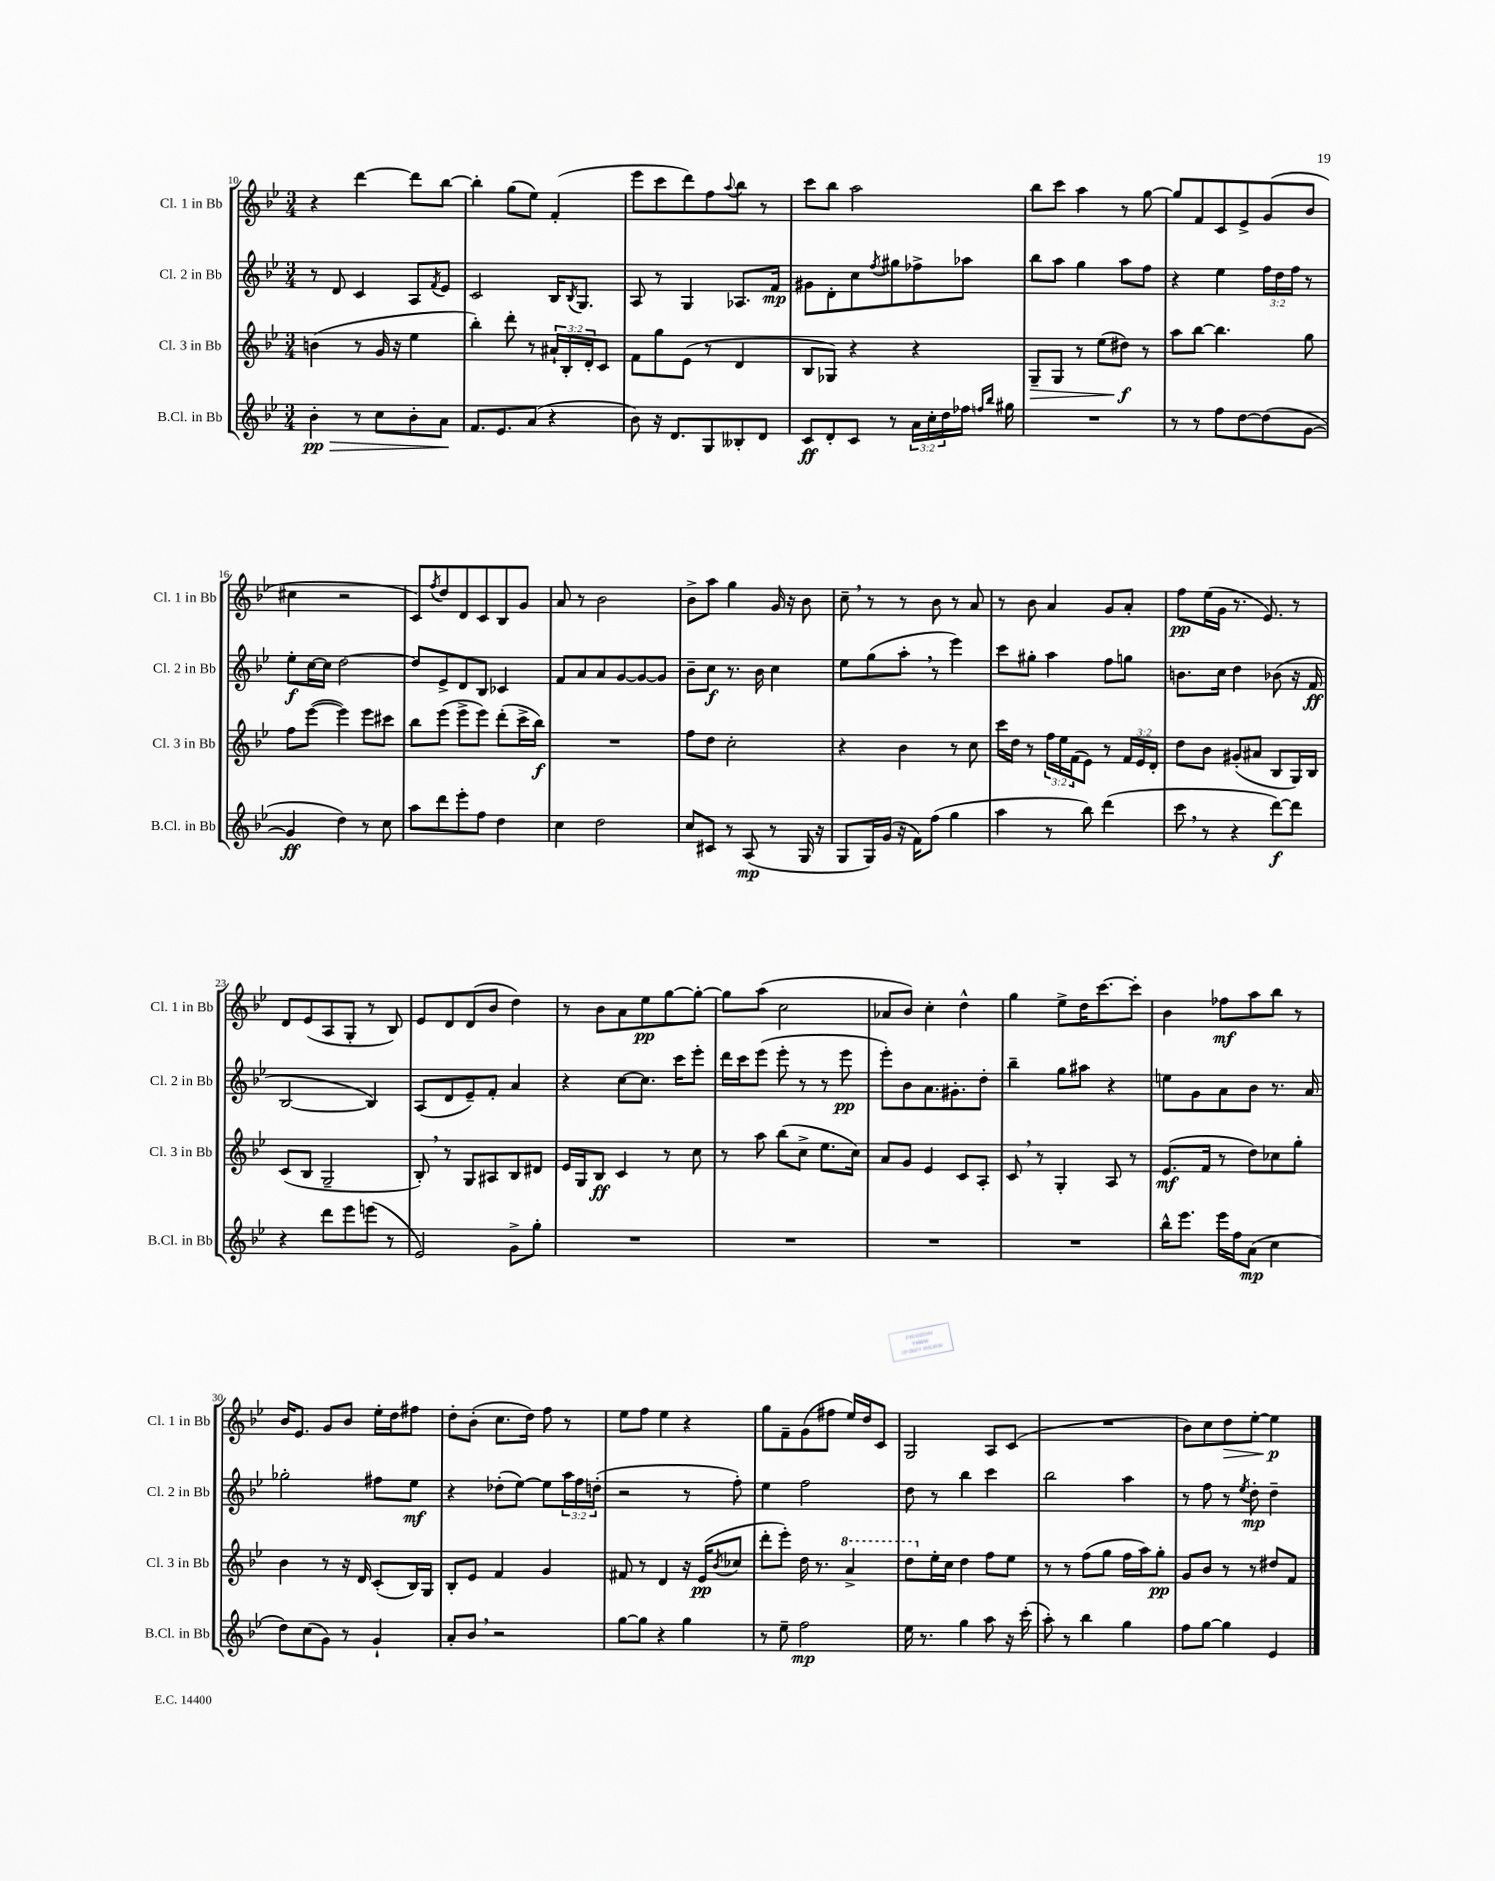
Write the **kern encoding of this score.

**kern	**dynam	**kern	**dynam	**kern	**dynam	**kern	**dynam
*part4	*part4	*part3	*part3	*part2	*part2	*part1	*part1
*staff4	*staff4	*staff3	*staff3	*staff2	*staff2	*staff1	*staff1
*I"B.Cl. in Bb	*	*I"Cl. 3 in Bb	*	*I"Cl. 2 in Bb	*	*I"Cl. 1 in Bb	*
*I'B.Cl. in Bb	*	*I'Cl. 3 in Bb	*	*I'Cl. 2 in Bb	*	*I'Cl. 1 in Bb	*
*clefG2	*	*clefG2	*	*clefG2	*	*clefG2	*
*k[b-e-]	*	*k[b-e-]	*	*k[b-e-]	*	*k[b-e-]	*
*M3/4	*	*M3/4	*	*M3/4	*	*M3/4	*
=10	=10	=10	=10	=10	=10	=10	=10
!	!LO:HP:b	!	!	!	!	!	!
4b-'\	> pp	(4bn\	.	8r	.	4r	.
.	.	.	.	8d/	.	.	.
8r	.	8r	.	4c/	.	[4ddd\	.
8cc\L	.	16g/	.	.	.	.	.
.	.	16r	.	.	.	.	.
8b-'\	.	4ee-\	.	8A/L	.	8ddd\L]	.
.	.	.	.	8qf/	.	.	.
8a\J	.	.	.	8e-/J	.	[8bb-\J	.
.	]	.	.	.	.	.	.
=11	=11	=11	=11	=11	=11	=11	=11
8.f/L	.	4bb-'\)	.	2c/	.	4bb-'\]	.
8.e-/	.	.	.	.	.	.	.
.	.	8ddd'\	.	.	.	(8gg\L	.
(8a/J	.	8r	.	.	.	8ee-\J)	.
4r	.	24a#X`/LL	.	16B-/KL	.	(4f'/	.
.	.	24B-'/	.	.	.	.	.
.	.	.	.	8qB-/	.	.	.
.	.	.	.	8.G/J	.	.	.
.	.	24d'/J	.	.	.	.	.
.	.	8c/J	.	.	.	.	.
=12	=12	=12	=12	=12	=12	=12	=12
8b-\)	.	8f\L	.	8A/	.	8eee-\L	.
16r	.	8gg\	.	8r	.	8ccc\	.
8.d/L	.	.	.	.	.	.	.
.	.	(8e-\J	.	4G/	.	8ddd\)	.
8G/	.	8r	.	.	.	8ff\	.
.	.	.	.	.	.	8qqaa/	.
8B--X'/	.	4d/	.	8.A-X/L	.	8bb-\J	.
8d/J	.	.	.	.	.	8r	.
.	.	.	.	16f/Jk	mp	.	.
=13	=13	=13	=13	=13	=13	=13	=13
8c/L	ff	8B-/L	.	8g#X\L	.	8ccc\L	.
8d'/	.	8G-X/J)	.	8d'\	.	8bb-\J	.
8c/J	.	4r	.	8cc\	.	2aa\	.
.	.	.	.	8qff/	.	.	.
8r	.	.	.	8gg#X\	.	.	.
24a\LL	.	4r	.	8ff-X^\	.	.	.
24cc'\	.	.	.	.	.	.	.
24dd\	.	.	.	.	.	.	.
16ff-X\JJ	.	.	.	8aa-X\J	.	.	.
16qqffn/LL	.	.	.	.	.	.	.
16qqbb-/JJ	.	.	.	.	.	.	.
16gg#X\	.	.	.	.	.	.	.
=14	=14	=14	=14	=14	=14	=14	=14
!	!	!	!LO:HP:b	!	!	!	!
2.r	.	8G~/L	>	8bb-\L	.	8bb-\L	.
.	.	8G/J	.	8aa\J	.	8ccc\J	.
.	.	8r	.	4gg\	.	4aa\	.
.	.	(8ee-\L	.	.	.	.	.
.	.	8dd#X\J)	f	8aa\L	.	8r	.
.	.	8r	]	8ff\J	.	[8gg\	.
=15	=15	=15	=15	=15	=15	=15	=15
8r	.	8aa\L	.	4r	.	8gg/L]	.
8r	.	[8bb-\J	.	.	.	8f/	.
8ff\L	.	4.bb-\]	.	4ee-\	.	8c/	.
[8dd\	.	.	.	.	.	8e-^/	.
(8dd\]	.	.	.	24ff\LL	.	(8g/	.
.	.	.	.	24dd\	.	.	.
.	.	.	.	24ff\JJ	.	.	.
[8g\J	.	8gg\	.	8r	.	8b-/J	.
!!LO:LB:g=z
=16	=16	=16	=16	=16	=16	=16	=16
4g/]	ff	8ff\L	.	8ee-'\L	f	4cc#X\	.
.	.	([8eee-\J	.	[16cc\L	.	.	.
.	.	.	.	16cc\JJ]	.	.	.
4dd\)	.	4eee-\])	.	[2dd\	.	2r	.
8r	.	8eee-\L	.	.	.	.	.
8cc\	.	8ccc#X\J	.	.	.	.	.
=17	=17	=17	=17	=17	=17	=17	=17
8aa\L	.	8bb-\L	.	8dd/L]	.	8c/L)	.
.	.	.	.	.	.	8qff/	.
8ddd\	.	(8eee-\J	.	8e-^/	.	8dd/	.
8eee-'\	.	8eee-^\L	.	8d/	.	8d/	.
8ff\J	.	8eee-\J)	.	8B-/J	.	8c/	.
4dd\	.	(8ddd'\L	.	4c-X/	.	8B-/	.
.	.	16ccc^\L	.	.	.	8g/J	.
.	.	16bb-\JJ)	f	.	.	.	.
=18	=18	=18	=18	=18	=18	=18	=18
4cc\	.	2.r	.	8f/L	.	8a/	.
.	.	.	.	8a/	.	8r	.
2dd\	.	.	.	8a/	.	2b-\	.
.	.	.	.	[8g/	.	.	.
.	.	.	.	8g/_	.	.	.
.	.	.	.	8g/J]	.	.	.
=19	=19	=19	=19	=19	=19	=19	=19
8cc/L	.	8ff\L	.	8b-~\L	.	8b-^\L	.
8c#X/J	.	8dd\J	.	8cc\J	f	8aa\J	.
8r	.	2cc'\	.	8.r	.	4gg\	.
(8A/	mp	.	.	.	.	.	.
.	.	.	.	16b-\	.	.	.
8r	.	.	.	4cc\	.	16g/	.
.	.	.	.	.	.	16r	.
16G/	.	.	.	.	.	8b-\	.
16r	.	.	.	.	.	.	.
=20	=20	=20	=20	=20	=20	=20	=20
8G/L	.	4r	.	8ee-\L	.	8cc~,\	.
16G/L)	.	.	.	(8gg\	.	8r	.
(16g/JJ	.	.	.	.	.	.	.
16r	.	4b-\	.	8aa',\J	.	8r	.
16f\KL)	.	.	.	.	.	.	.
(8ff\J	.	.	.	8r	.	8b-\	.
4gg\	.	8r	.	4eee-\)	.	8r	.
.	.	8cc\	.	.	.	8a/	.
=21	=21	=21	=21	=21	=21	=21	=21
4aa\	.	16ccc\LL	.	8ccc\L	.	8r	.
.	.	16dd\JJ	.	.	.	.	.
.	.	8r	.	8gg#X'\J	.	8b-\	.
8r	.	24ff\LL	.	4aa\	.	4a/	.
.	.	24ee-\	.	.	.	.	.
.	.	(24f\J	.	.	.	.	.
8bb-\)	.	8e-\J)	.	.	.	.	.
(4ddd\	.	8r	.	8ff\L	.	8g/L	.
.	.	24f/LL	.	8ggn\J	.	8a'/J	.
.	.	24e-/	.	.	.	.	.
.	.	24d'/JJ	.	.	.	.	.
=22	=22	=22	=22	=22	=22	=22	=22
8ccc,\	.	8dd\L	.	8.bn\L	.	8ff\L	pp
8r	.	8b-\J	.	.	.	(16ee-\L	.
.	.	.	.	16cc\Jk	.	16g\JJ	.
4r	.	(8g#X'/L	.	4dd\	.	8.r	.
.	.	8a#X/J	.	.	.	.	.
.	.	.	.	.	.	8.e-/)	.
[8ddd\L)	f	8B-/L	.	(8b-X\	.	.	.
8ddd\J]	.	16G/L)	.	16r	.	8r	.
.	.	16B-/JJ	.	16f/	ff	.	.
!!LO:LB:g=z
=23	=23	=23	=23	=23	=23	=23	=23
4r	.	(8c/L	.	[2B-/	.	8d/L	.
.	.	8B-/J	.	.	.	(8e-/	.
8ddd\L	.	2G~/	.	.	.	8A/	.
8eee-\	.	.	.	.	.	8G'/J	.
(8eeen\J	.	.	.	4B-/])	.	8r	.
8r	.	.	.	.	.	8B-/)	.
=24	=24	=24	=24	=24	=24	=24	=24
2e-/)	.	8B-',/)	.	(8A/L	.	8e-/L	.
.	.	8r	.	8d/	.	8d/	.
.	.	8G/L	.	8e-~/)	.	(8d/	.
.	.	8A#X/	.	8f'/J	.	8b-/J	.
8g^\L	.	8B-/	.	4a/	.	4dd\)	.
8gg'\J	.	8d#X/J	.	.	.	.	.
=25	=25	=25	=25	=25	=25	=25	=25
2.r	.	16e-/LL	.	4r	.	8r	.
.	.	16G/J	.	.	.	.	.
.	.	8B-/J	ff	.	.	8b-\L	.
.	.	4c/	.	[8cc\L	.	8a\	.
.	.	.	.	8.cc\J]	.	8ee-\	pp
.	.	8r	.	.	.	[8gg\	.
.	.	.	.	16ccc\KL	.	.	.
.	.	8cc\	.	8eee-'\J	.	8gg'\J_	.
=26	=26	=26	=26	=26	=26	=26	=26
2.r	.	8r	.	16ddd\LL	.	8gg\L]	.
.	.	.	.	16ccc\J	.	.	.
.	.	8aa\	.	(8eee-\J	.	(8aa\J	.
.	.	(8bb-\L	.	8eee-'\	.	2cc\	.
.	.	8cc^\J	.	8r	.	.	.
.	.	8.ee-\L	.	8r	.	.	.
.	.	.	.	8eee-\	pp	.	.
.	.	16cc\Jk)	.	.	.	.	.
=27	=27	=27	=27	=27	=27	=27	=27
2.r	.	8a/L	.	8eee-'\L)	.	8a-X/L	.
.	.	8g/J	.	8b-\	.	8b-/J)	.
.	.	4e-/	.	8.a\	.	4cc'\	.
.	.	.	.	8.g#X'\	.	.	.
.	.	8c/L	.	.	.	4dd^^\	.
.	.	8A'/J	.	8dd'\J	.	.	.
=28	=28	=28	=28	=28	=28	=28	=28
2.r	.	8c,/	.	4bb-~\	.	4gg\	.
.	.	8r	.	.	.	.	.
.	.	4G'/	.	8gg\L	.	8ee-^\L	.
.	.	.	.	8aa#X\J	.	16dd\K	.
.	.	.	.	.	.	[8.ccc\	.
.	.	8A/	.	4r	.	.	.
.	.	8r	.	.	.	8ccc'\J]	.
=29	=29	=29	=29	=29	=29	=29	=29
16bb-^^\KL	.	(8.e-/L	mf	8een\L	.	4b-\	.
8.eee-\J	.	.	.	.	.	.	.
.	.	.	.	8g\	.	.	.
.	.	16f/Jk	.	.	.	.	.
16eee-\LL	.	8r	.	8a\	.	8ff-X\L	mf
16ff\J	.	.	.	.	.	.	.
(8a\J	mp	8dd\L)	.	8b-\J	.	8aa\	.
4cc\	.	8cc-X\	.	8.r	.	8bb-\J	.
.	.	8gg'\J	.	.	.	8r	.
.	.	.	.	16a/	.	.	.
!!LO:LB:g=z
=30	=30	=30	=30	=30	=30	=30	=30
8dd\L)	.	4b-\	.	2gg-X'\	.	16b-/KL	.
.	.	.	.	.	.	8.e-/J	.
(8cc\	.	.	.	.	.	.	.
8g\J)	.	8r	.	.	.	8g/L	.
8r	.	16r	.	.	.	8b-/J	.
.	.	16d/	.	.	.	.	.
4g`/	.	(8c'/L	.	8ff#X\L	.	16ee-'\LL	.
.	.	.	.	.	.	16dd\J	.
.	.	16B-/L)	.	8ee-\J	mf	8ff#X\J	.
.	.	16G/JJ	.	.	.	.	.
=31	=31	=31	=31	=31	=31	=31	=31
8a'/L	.	8B-'/L	.	4r	.	8dd'\L	.
8b-,/J	.	8e-/J	.	.	.	(8b-'\J	.
2r	.	4f/	.	(8dd-X'\L	.	8.cc\L	.
.	.	.	.	[8ee-\J)	.	.	.
.	.	.	.	.	.	16dd\Jk)	.
.	.	4g/	.	8ee-\L]	.	8ff\	.
.	.	.	.	24aa\L	.	8r	.
.	.	.	.	24ff\	.	.	.
.	.	.	.	(24ddn'\JJ	.	.	.
=32	=32	=32	=32	=32	=32	=32	=32
[8gg\L	.	8f#X/	.	2r	.	8ee-\L	.
8gg\J]	.	8r	.	.	.	8ff\J	.
4r	.	4d/	.	.	.	4ee-\	.
4gg\	.	16r	.	8r	.	4r	.
.	.	(16e-/KL	pp	.	.	.	.
.	.	8qb-/	.	.	.	.	.
.	.	8cc-X/J	.	8ff'\)	.	.	.
=33	=33	=33	=33	=33	=33	=33	=33
8r	.	8ddd'\L	.	4ee-\	.	8gg\L	.
8ee-~\	.	8eee-'\J)	.	.	.	8f~\	.
2ff\	mp	16dd\	.	2ff\	.	(8g\	.
.	.	8.r	.	.	.	.	.
.	.	.	.	.	.	8ff#X\J	.
*	*	*8va	*	*	*	*	*
.	.	4aa^/	.	.	.	16ee-/LL)	.
.	.	.	.	.	.	16dd/J	.
.	.	.	.	.	.	8c/J	.
=34	=34	=34	=34	=34	=34	=34	=34
16ee-\	.	8ddd\L	.	8dd\	.	2G/	.
8.r	.	.	.	.	.	.	.
*	*	*X8va	*	*	*	*	*
.	.	16ee-'\L	.	8r	.	.	.
.	.	16cc\JJ	.	.	.	.	.
4gg\	.	4dd\	.	4bb-\	.	.	.
8aa\	.	8ff\L	.	4ccc\	.	8A/L	.
16r	.	8ee-\J	.	.	.	(8c/J	.
(16ccc'\	.	.	.	.	.	.	.
=35	=35	=35	=35	=35	=35	=35	=35
8aa'\)	.	8r	.	2bb-\	.	2.r	.
8r	.	8r	.	.	.	.	.
4bb-\	.	(8ff\L	.	.	.	.	.
.	.	8gg\J	.	.	.	.	.
4gg\	.	16ff\LL	.	4aa\	.	.	.
.	.	16aa\J)	.	.	.	.	.
.	.	8gg'\J	pp	.	.	.	.
=36	=36	=36	=36	=36	=36	=36	=36
8ff\L	.	8g/L	.	8r	.	8b-\L)	.
[8gg\J	.	8b-/J	.	8ff\	.	8cc\	.
!	!	!	!	!	!	!	!LO:HP:b
4gg\]	.	8r	.	8r	.	8dd\	>
.	.	.	.	8qee-/	.	.	.
.	.	8r	.	8dd'\	mp	[8ee-'\J	.
4e-/	.	8dd#X/L	.	4dd~\	.	4ee-\]	p
.	.	8f/J	.	.	.	.	.
.	.	.	.	.	.	.	]
==	==	==	==	==	==	==	==
*-	*-	*-	*-	*-	*-	*-	*-
